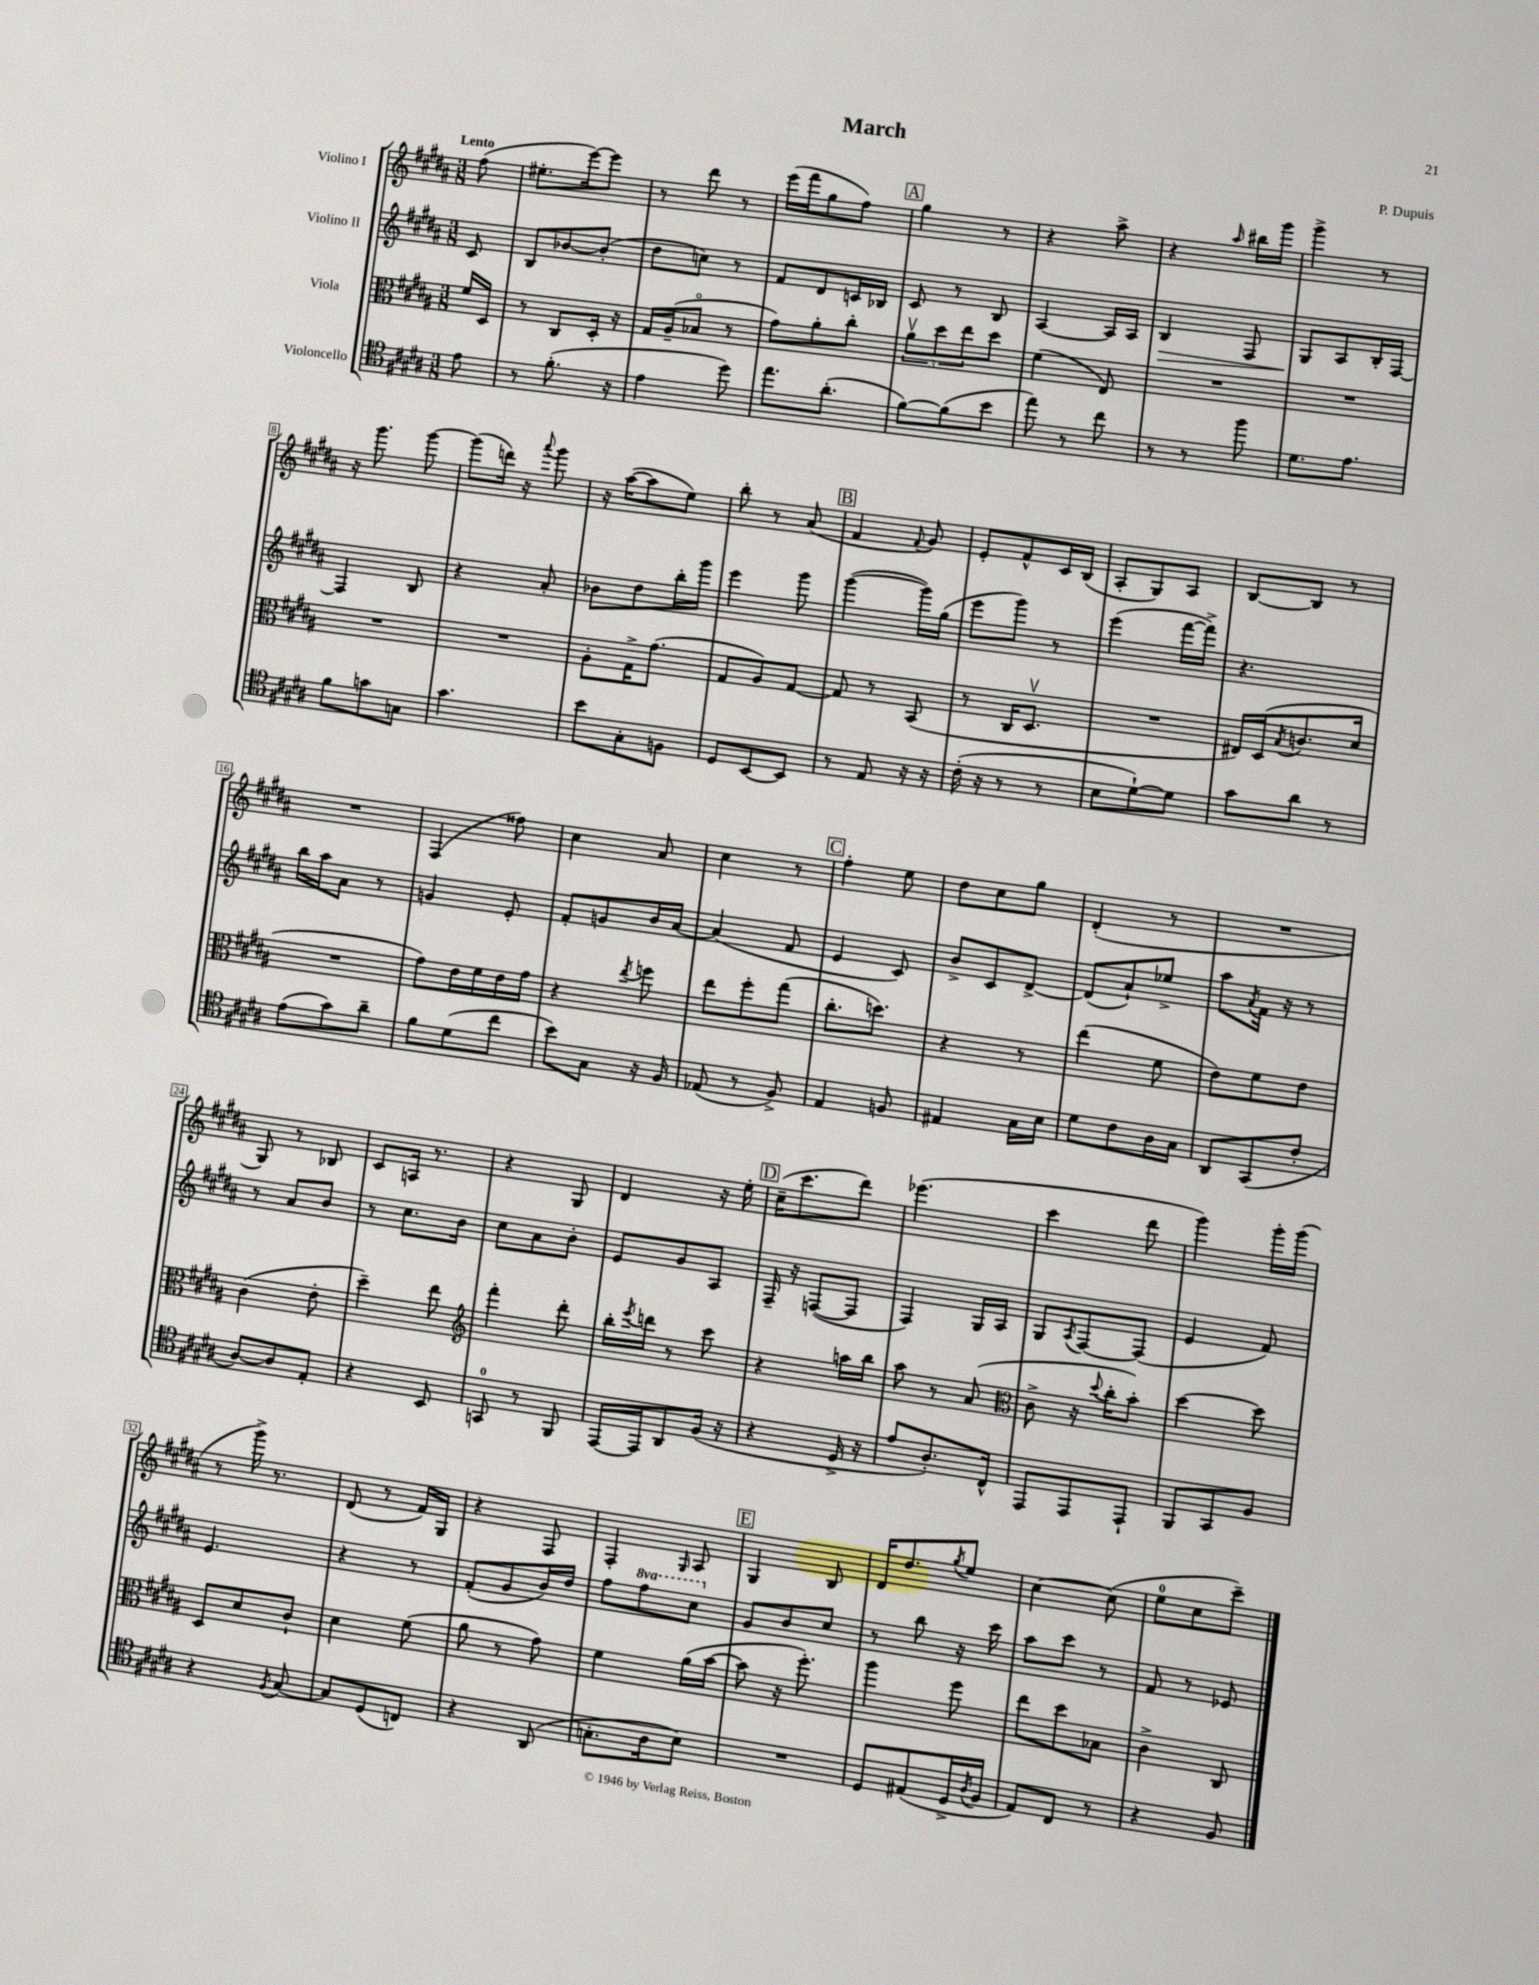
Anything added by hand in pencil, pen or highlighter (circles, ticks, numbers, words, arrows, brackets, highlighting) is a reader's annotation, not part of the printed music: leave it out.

**kern	**kern	**kern	**kern
*staff4	*staff3	*staff2	*staff1
*clefC4	*clefC3	*clefG2	*clefG2
*k[f#c#g#d#a#]	*k[f#c#g#d#a#]	*k[f#c#g#d#a#]	*k[f#c#g#d#a#]
*M3/8	*M3/8	*M3/8	*M3/8
8e	16f#	8c#	(8ff#
.	16D#	.	.
=	=	=	=
8r	8r	8B	8.ee#'
(8.f#'	8C#	[8b-	.
.	.	.	[16eee)
.	16D#'	(8b-']	8eee]
16r	16r	.	.
=	=	=	=
4e	16G#	8dd#	8r
.	(16A#~	.	.
.	8B-o	8cc)	8ddd#
8dd#)	8r	8r	8r
=	=	=	=
8.ee	8g#)	8f#	(16eee
.	.	.	16fff#
.	8a#'	8d#	8gg#
(8.a#'	.	.	.
.	8cc#'	16c	8ff#)
.	.	16B-	.
=	=	=	=
[8f#)	12a#v	8c#	4gg#
.	12dd#	.	.
(8f#]	.	8r	.
.	12ee	.	.
8b	8dd#	8B	8r
=	=	=	=
8ee)	(4f#	[4A#	4r
8r	.	.	.
8cc#	8E)	16A#]	8aa#^
.	.	16A#	.
=	=	=	=
8r	4.r	4B	4r
8r	.	.	.
.	.	.	16qqaa#
8ff#	.	8F#	16bb#
.	.	.	16ggg#
=	=	=	=
8.d#	4.r	8G#	4ggg#^
.	.	8A#	.
8.e	.	.	.
.	.	16B'	8r
.	.	[16F#	.
=	=	=	=
8f#	4.r	4F#]	16r
.	.	.	8.ggg#
8g	.	.	.
8G	.	8B	[8ggg#
=	=	=	=
4.g#	4.r	4r	(8ggg#]
.	.	.	16ddd)
.	.	.	16r
.	.	.	8qqaaa#
.	.	8a#'	8ggg#
=	=	=	=
8b	8A#'	8b-	16r
.	.	.	([16aa#
8G#'	16G#^	8dd#	8aa#]
.	(8.g#	.	.
8F	.	16bb'	8ee)
.	.	16ggg#	.
=	=	=	=
8D#	8G#	4eee	8bb'
[8BB	8A#)	.	8r
8BB]	[8G#	8ggg#	(8a#
=	=	=	=
8r	8G#]	([4ggg#	4f#
8E	8r	.	.
.	.	.	8qqf#
16r	(8BB	16ggg#])	8g#)
16r	.	(16gg#	.
=	=	=	=
(16c#'	8r	8eee	8e'
16r	.	.	.
8r	16C#	8ggg#)	8f#^^
.	8.D#v	.	.
8r	.	8r	16c#
.	.	.	(16B
=	=	=	=
8B	4.r	(4eee	8A#'
[8d#`)	.	.	8G#)
8d#]	.	[16fff#	8A#
.	.	16fff#^])	.
=	=	=	=
8g#	16E#)	4.r	[8B
.	(16D#	.	.
.	8qB	.	.
8a#	8.c	.	8B]
8r	.	.	8r
.	16d#	.	.
=	=	=	=
(8e	4.r	16bb	4.r
.	.	16aa#	.
8g#)	.	8a#	.
8a#~	.	8r	.
=	=	=	=
8f#	8g#)	4g	(4F#
(8d#	16e	.	.
.	16f#	.	.
8cc#	16e	8e'	8ff##)
.	16g#	.	.
=	=	=	=
8b)	4r	8f#'	4cc#
8G#	.	8g	.
.	8qee	.	.
16r	8ff	16b	8a#
16F#	.	[16a#	.
=	=	=	=
(8E-	8ee	(4a#]	4cc#
8r	8ff#'	.	.
8F#^)	(8gg#	8f#	8r
=	=	=	=
4E	8.cc#'	4e	4ff#'
.	8.dd)	.	.
8F	.	8c#)	8ee
=	=	=	=
4E#	4r	8b^	8dd#
.	.	8c#	8cc#
16G#	8r	[8d#^	8gg#
16B	.	.	.
=	=	=	=
8d#	(4ee	(8d#]	(4d#'
8c#	.	8a#`)	.
16A#	8f#	8ee-^	8r
16G#	.	.	.
=	=	=	=
8AA#	8e)	8aa#	4.r
.	.	8qa#	.
(8GG#	8f#	16f#	.
.	.	16r	.
8c#'	8e	8r	.
=	=	=	=
[8A#)	(4c#	8r	8G#)
8A#]	.	8a#	8r
8E'	8e'	8b	8B-
=	=	=	=
4r	4dd#~)	8r	8c#
.	.	8.cc#	16A
.	.	.	8.r
8BB	8ee	.	.
.	.	16b	.
=	=	=	=
*	*clefG2	*	*
8GG	4fff#'	8cc#	4r
8r	.	8a#	.
8FF#	8ddd#'	8b'	8G#
=	=	=	=
[16EE	16bb'	8e	4d#
.	8qeee	.	.
16EE]	16ddd	.	.
8AA#	8r	8g#	.
(16F#	8ccc#	8A#	16r
16r	.	.	16ee'
=	=	=	=
4r	4r	16F#~	(16cc#~
.	.	16r	8.ccc#
.	.	([8F	.
16D#^	16aa	8F]	8ddd#)
16r	16bb	.	.
=	=	=	=
8e	8aa#	4F#)	(4.eee-
8.A#')	8r	.	.
.	(8a#	16G#	.
16C#^^	.	16A#	.
=	=	=	=
*	*clefC3	*	*
8EE	8c#^	8G#	4ccc#
.	.	8qA#	.
8EE	16r	[8F#	.
.	8qqdd#	.	.
.	16cc#'	.	.
8EE`	8b')	(8F#]	8ddd#
=	=	=	=
8FF#	[4dd#	4e	4ggg#)
8GG#	.	.	.
8F#	8dd#]	8f#)	16ggg#'
.	.	.	(16ggg#
=	=	=	=
4r	8D#	4.e	8r
.	8d#	.	16ggg#^)
.	.	.	8.r
8qF#	.	.	.
[8G#	8c#`	.	.
=	=	=	=
8G#]	4d#	4r	(8d#
(8D#	.	.	8r
8C)	(8f#	8r	16f#)
.	.	.	16G#
=	=	=	=
4r	8a#	(8f#'	4r
.	8r	8g#	.
(8AA#	8g#)	16b)	8F#
.	.	16dd#	.
=	=	=	=
8.G'	4f#	8ff#	4F#'
.	.	8fff#	.
16A#	.	.	.
.	.	.	16qqG#
8B)	(16a#	8ccc#	8A#
.	[16b	.	.
=	=	=	=
4.r	8b]	8g#	4G#
.	16r	8b	.
.	8.ff#')	.	.
.	.	8cc#	8B
=	=	=	=
8D#	4aa#	8r	16d#
.	.	.	8.dd#
(8E#	.	8bb	.
.	.	.	8qgg#
16D#^	8ff#	16r	8ee
8qA#	.	.	.
16F#	.	16ccc#	.
=	=	=	=
8E)	8ee	8aa#	[4cc#
8C#	8dd#	8ccc#	.
8r	8B-	8r	(8cc#]
=	=	=	=
4r	4c#^	8f#	8ee
.	.	8r	8cc#
8F#	8C#	8e-	8ccc#~)
==	==	==	==
*-	*-	*-	*-
